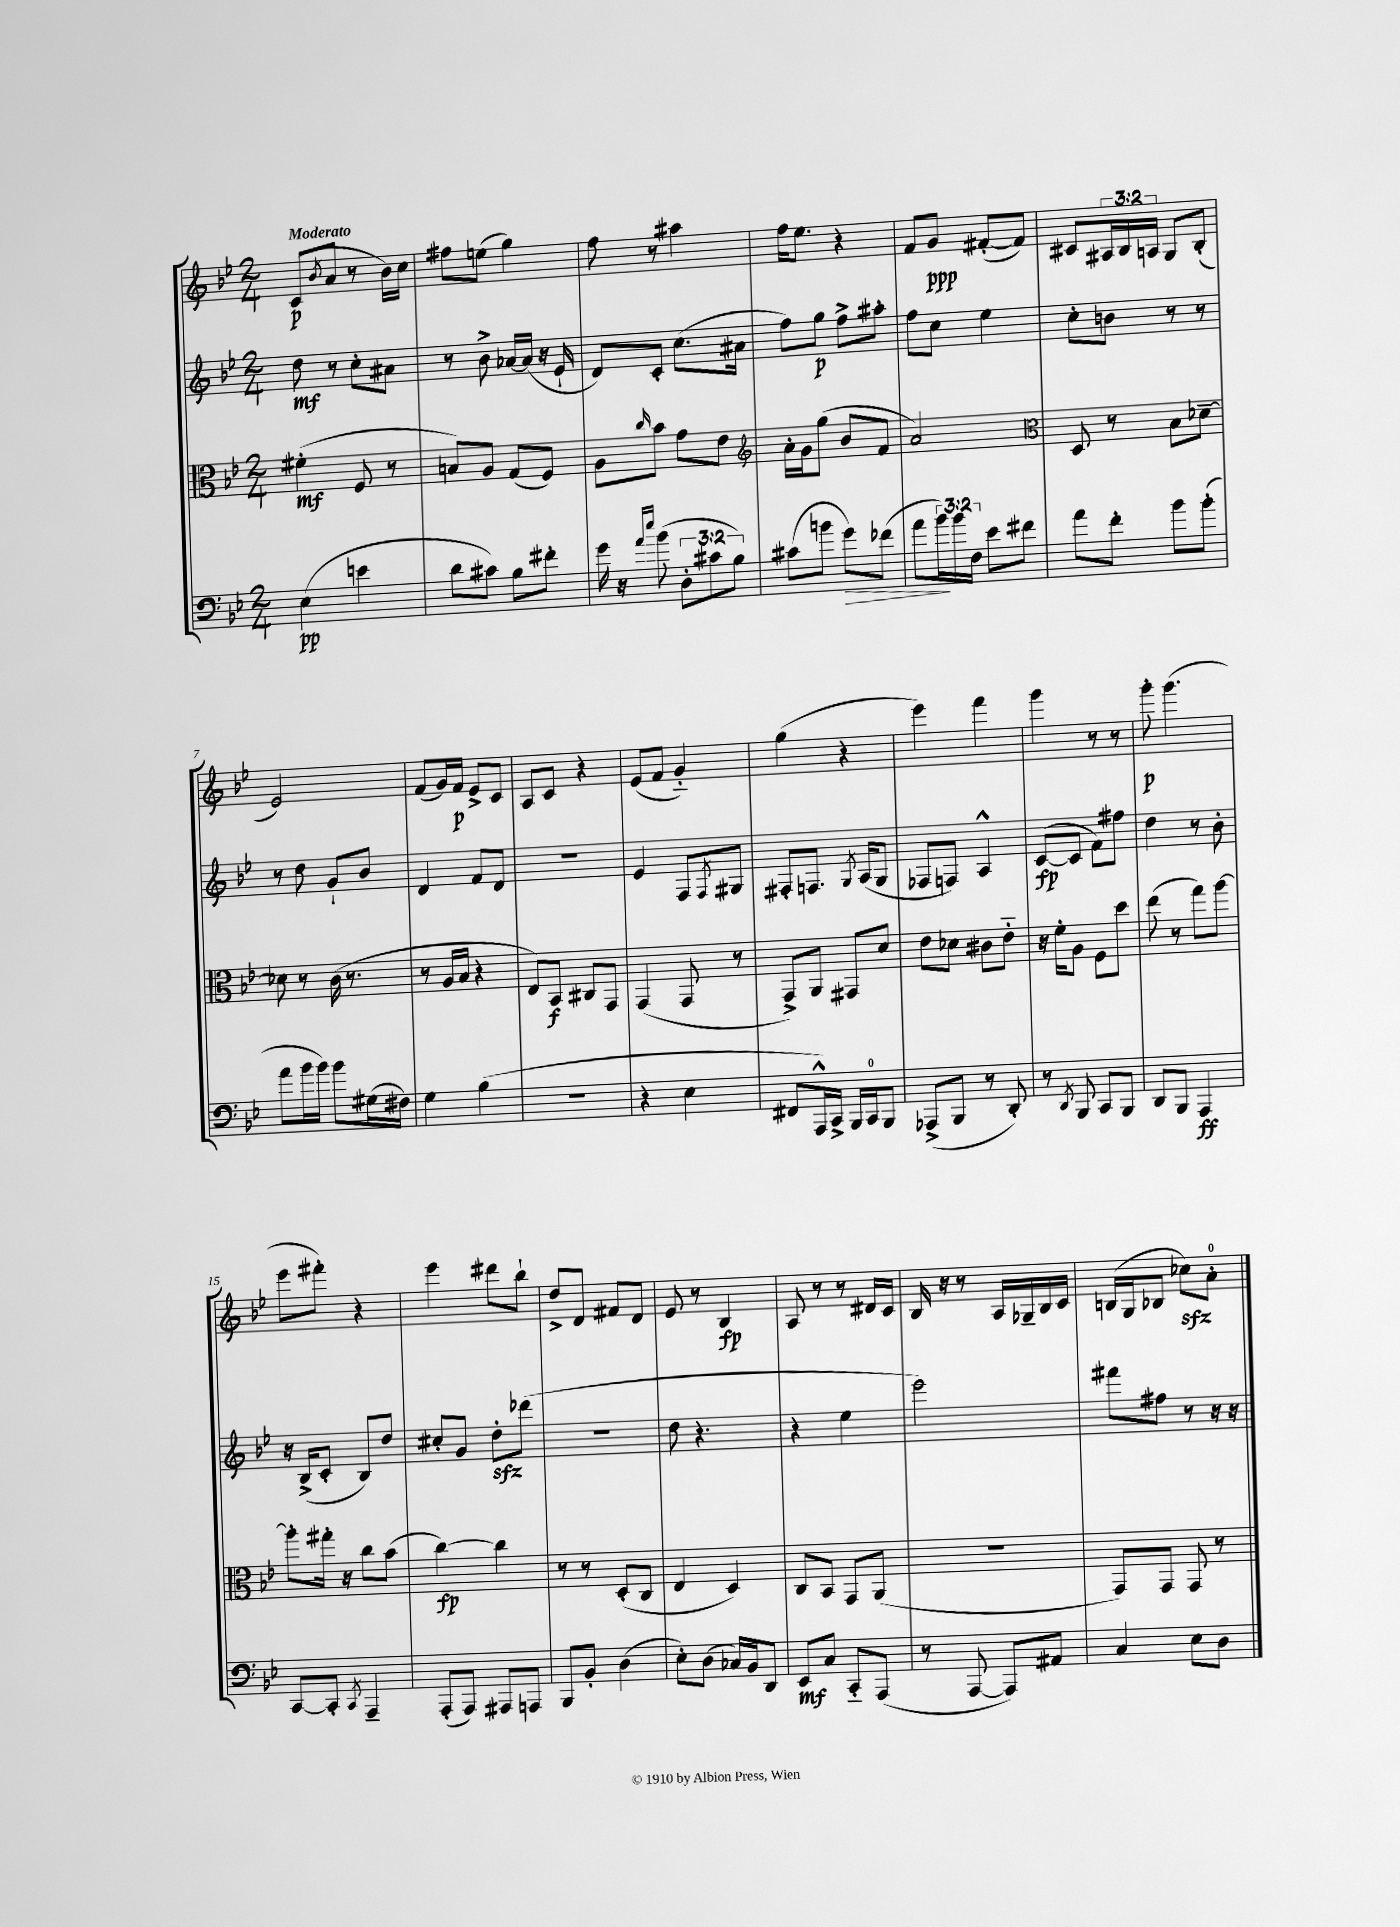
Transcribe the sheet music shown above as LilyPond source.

<<
\new StaffGroup <<
\new Staff = "s0" {
    \clef treble \key bes \major \numericTimeSignature \time 2/4 \override Staff.TupletNumber.text = #tuplet-number::calc-fraction-text \tempo "Moderato"
    c'8\p( \acciaccatura { bes'8 } a'8 r8 bes'16) c''16 |
    fis''8 e''8( g''4) |
    f''8 r8 ais''4 |
    f''16 ees''8. r4 |
    f'8 g'8\ppp fis'8~-.( fis'8) |
    cis'8 \tuplet 3/2 { ais16 bes16 a16 } g8 bes8-.( |
    ees'2) |
    f'8( g'16) f'16\p ees'8-> c'8 |
    a8 c'8 r4 |
    ees'8( f'8 g'4-_) |
    g''4( r4 |
    ees'''4) f'''4 |
    g'''4 r8 r8 |
    g'''8-.\p g'''4.( |
    ees'''8 fis'''8-.) r4 |
    ees'''4 dis'''8 bes''8-! |
    d''8-> d'8 fis'8 d'8 |
    ees'8 r8 bes4\fp |
    a8 r8 r8 dis'16 c'16 |
    bes16 r16 r8 a16 ges16-- bes16 c'16 |
    b16( g16 bes8 ces''8\sfz) a'8-0-. \bar "|." |
}
\new Staff = "s1" {
    \clef treble \key bes \major \numericTimeSignature \time 2/4
    d''8\mf r8 c''8-. ais'8 |
    r8 bes'8-> aes'16~ aes'16( r16 ees'16-! |
    d'8) c'8-. c''8.( ais'16 |
    f''8) g''8\p f''8-> ais''8-. |
    f''8 c''8 ees''4 |
    c''8-. b'8 r8 r8 |
    r8 d''8 g'8-! bes'8 |
    d'4 f'8 d'8 |
    R2 |
    ees'4 f8 \acciaccatura { f8 } gis8 |
    fis8-. f8. \acciaccatura { g8 } a16( g8 |
    fes8 f8) a4-^ |
    c'8~\fp( c'8 f'8) fis''8 |
    d''4 r8 bes'8-. |
    r16 bes16->( c'8-. bes8) d''8 |
    cis''8-. g'8 d''8-.\sfz des'''8( |
    R2 |
    d''8 r4. |
    r4 ees''4 |
    ees'''2) |
    fis'''8 fis''8 r8 r16 r16 \bar "|." |
}
\new Staff = "s2" {
    \clef alto \key bes \major \numericTimeSignature \time 2/4
    fis'4-.\mf( f8 r8 |
    b8) a8 g8( f8) |
    a8 \grace { c''16 } bes'8 g'8 ees'8 |
    \clef treble a'16-. g'16 g''8( bes'8 f'8 |
    a'2) |
    \clef alto d8 r8 bes8 des'8~-- |
    des'8 r8 c'16( r8. |
    r8 a16 bes16 r4 |
    ees8) bes,8\f cis8 g,8 |
    g,4( g,8 r8 |
    g,8->) a,8 gis,8 d'8 |
    ees'8 des'8 cis'8 ees'8-_ |
    r16 f'16-. a8 f8 d''8 |
    ees''8( r8 g''8) a''8~ |
    a''8-. gis''16-. r16 c''8 bes'8( |
    c''4~\fp) c''4 |
    r8 r8 d8-.( c8 |
    ees4 d4) |
    c8 bes,8 g,8 a,8( |
    r2 |
    g,8) g,8 g,8 r8 \bar "|." |
}
\new Staff = "s3" {
    \clef bass \key bes \major \numericTimeSignature \time 2/4 \override Staff.TupletNumber.text = #tuplet-number::calc-fraction-text
    ees4\pp( e'4 |
    d'8 cis'8) bes8 fis'8-. |
    g'16 r16 \grace { a'16 ees''16 } bes'8( \tuplet 3/2 { d8-. cis'8 bes8) } |
    cis'8( b'8 g'8\>) fes'8( |
    a'8 \tuplet 3/2 { bes'16\!) bes'16 f16 } ees'8 fis'8 |
    a'8 f'8-. bes'8 bes'8-.( |
    a'8 bes'16 bes'16) bes'8 gis16( fis16) |
    g4 bes4( |
    r2 |
    r4 ees4 |
    fis,8 a,,16-^) c,16-> bes,,16 c,16-0 bes,,8 |
    aes,,8->( bes,,8 r8 d,8-.) |
    r8 \acciaccatura { d,8 } bes,,8 c,8 bes,,8 |
    d,8 bes,,8 a,,4\ff |
    c,8~ c,8-. \acciaccatura { c,8 } a,,4-- |
    a,,8-.( a,,8) ais,,8 a,,8 |
    bes,,8 bes,8-. d4( |
    ees8-.) d8( ces16) bes,16 d,8 |
    ees,8\mf c8 c,8-_ a,,8( |
    r8 a,,8~ a,,8) ais,8 |
    c4 ees8 d8 \bar "|." |
}
>>
>>
